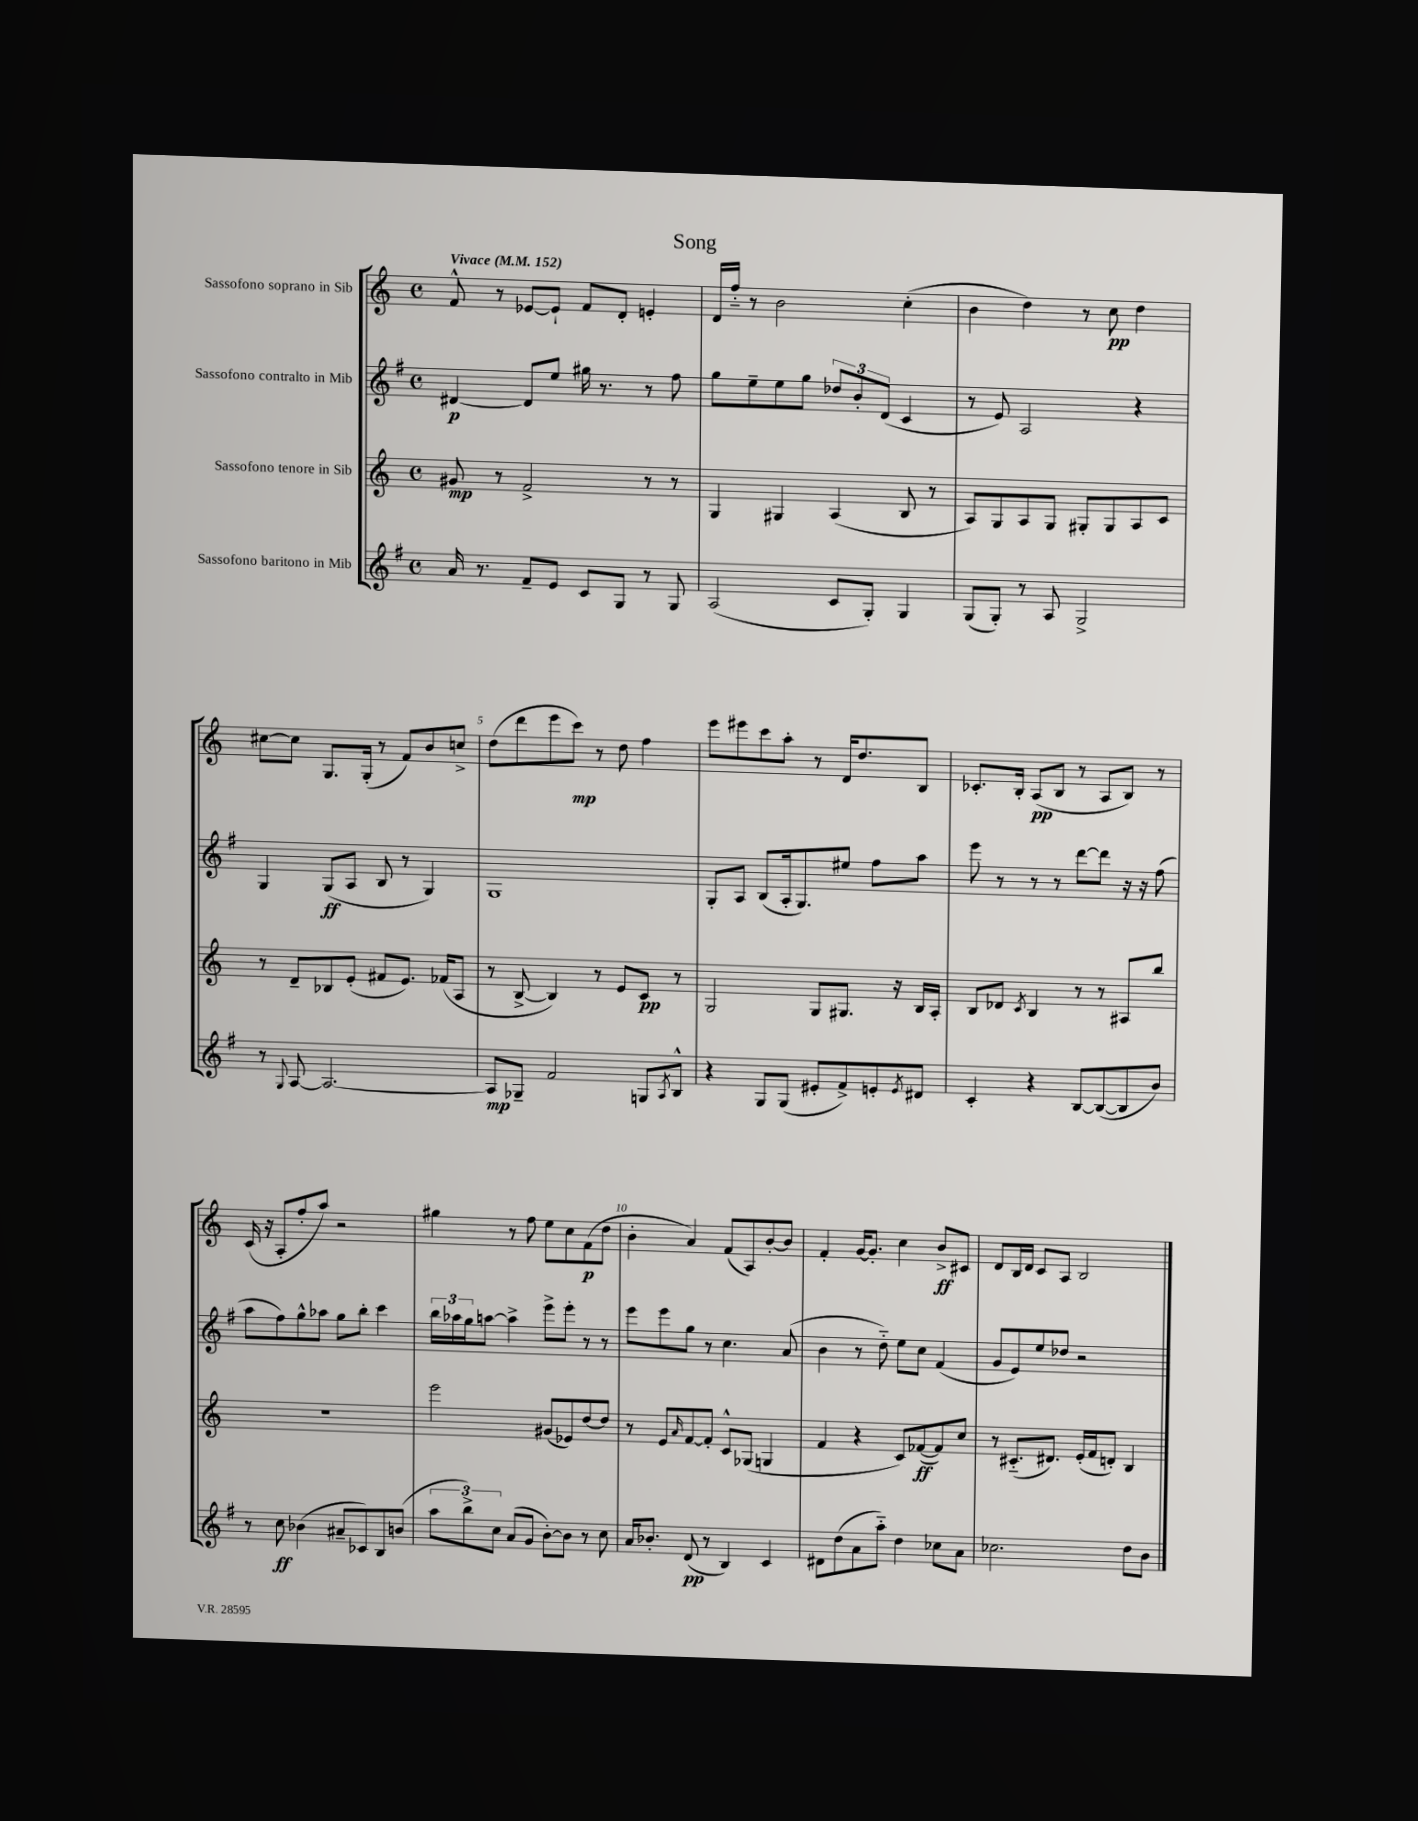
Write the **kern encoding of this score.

**kern	**dynam	**kern	**dynam	**kern	**dynam	**kern	**dynam
*part4	*part4	*part3	*part3	*part2	*part2	*part1	*part1
*staff4	*staff4	*staff3	*staff3	*staff2	*staff2	*staff1	*staff1
*I"Sassofono baritono in Mib	*	*I"Sassofono tenore in Sib	*	*I"Sassofono contralto in Mib	*	*I"Sassofono soprano in Sib	*
*clefG2	*	*clefG2	*	*clefG2	*	*clefG2	*
*k[f#]	*	*k[]	*	*k[f#]	*	*k[]	*
*M4/4	*	*M4/4	*	*M4/4	*	*M4/4	*
*met(c)	*	*met(c)	*	*met(c)	*	*met(c)	*
*MM152	*	*MM152	*	*MM152	*	*MM152	*
=1	=1	=1	=1	=1	=1	=1	=1
!	!	!	!	!	!	!LO:TX:a:B:t=Vivace	!
16a/	.	8g#X/	mp	[4d#X/	p	8f^^/	.
8.r	.	.	.	.	.	.	.
.	.	8r	.	.	.	8r	.
8f#~/L	.	2f^/	.	8d#/L]	.	[8e-X/L	.
8e/J	.	.	.	8ee/J	.	8e-`/J]	.
8c/L	.	.	.	16gg#X\	.	8f/L	.
.	.	.	.	8.r	.	.	.
8G/J	.	.	.	.	.	8d'/J	.
8r	.	8r	.	8r	.	4en'/	.
8G/	.	8r	.	8ff#\	.	.	.
=2	=2	=2	=2	=2	=2	=2	=2
(2A/	.	4G/	.	8gg\L	.	16d/LL	.
.	.	.	.	.	.	16ff/JJ	.
.	.	.	.	8ee~\	.	8r	.
.	.	4G#X/	.	8ee\	.	2b\	.
.	.	.	.	8gg\J	.	.	.
8c/L	.	(4A/	.	12dd-X/L	.	.	.
.	.	.	.	12b'/	.	.	.
8G'/J)	.	.	.	.	.	.	.
.	.	.	.	(12d/J	.	.	.
4G/	.	8B/	.	4c/	.	(4cc'\	.
.	.	8r	.	.	.	.	.
=3	=3	=3	=3	=3	=3	=3	=3
(8G/L	.	8A/L)	.	8r	.	4b\	.
8G'/J)	.	8G/	.	8e/)	.	.	.
8r	.	8A/	.	2A/	.	4dd\)	.
8A/	.	8G/J	.	.	.	.	.
2G^/	.	8G#X'/L	.	.	.	8r	.
.	.	8G#/	.	.	.	8cc\	pp
.	.	8A/	.	4r	.	4dd\	.
.	.	8c/J	.	.	.	.	.
!!LO:LB:g=z
=4	=4	=4	=4	=4	=4	=4	=4
8r	.	8r	.	4G/	.	[8cc#X\L	.
8qqG/	.	.	.	.	.	.	.
[8A/	.	8d~/L	.	.	.	8cc#\J]	.
2.A/_	.	8B-X/	.	(8G/L	ff	8.G/L	.
.	.	(8e'/J	.	8A/J	.	.	.
.	.	.	.	.	.	(16G'/Jk	.
.	.	8f#X/L	.	8B/	.	8r	.
.	.	8.e/J)	.	8r	.	8f/L)	.
.	.	.	.	4G/)	.	8b/	.
.	.	(16f-X/KL	.	.	.	.	.
.	.	8A/J	.	.	.	8ccn^/J	.
=5	=5	=5	=5	=5	=5	=5	=5
8A/L]	mp	8r	.	1G	.	(8dd\L	.
8G-X~/J	.	[8B^/	.	.	.	8ddd\	.
2f#/	.	4B/])	.	.	.	8eee\	.
.	.	.	.	.	.	8ccc\J)	mp
.	.	8r	.	.	.	8r	.
.	.	8e/L	.	.	.	8dd\	.
8Gn/L	.	8c/J	pp	.	.	4ff\	.
8qA/	.	.	.	.	.	.	.
8B^^/J	.	8r	.	.	.	.	.
=6	=6	=6	=6	=6	=6	=6	=6
4r	.	2G/	.	8G'/L	.	8eee\L	.
.	.	.	.	8A/J	.	8eee#X\	.
8G/L	.	.	.	(8B/L	.	8ccc\	.
(8G/J	.	.	.	16A'/k	.	8aa'\J	.
.	.	.	.	8.G/)	.	.	.
8e#X'/L	.	8G/L	.	.	.	8r	.
8f#^/)	.	8.G#X/J	.	8ee#X/J	.	16d/KL	.
.	.	.	.	.	.	8.dd/	.
8en'/	.	.	.	8ff#\L	.	.	.
.	.	16r	.	.	.	.	.
8qe/	.	.	.	.	.	.	.
8d#X/J	.	16B/LL	.	8aa\J	.	8B/J	.
.	.	16A'/JJ	.	.	.	.	.
=7	=7	=7	=7	=7	=7	=7	=7
4c'/	.	8B/L	.	8eee\	.	8.c-X'/L	.
.	.	8d-X/J	.	8r	.	.	.
.	.	.	.	.	.	16B'/Jk	.
.	.	8qc/	.	.	.	.	.
4r	.	4B/	.	8r	.	(8A/L	pp
.	.	.	.	8r	.	8B/J	.
[8B/L	.	8r	.	[8ddd\L	.	8r	.
(8B/_	.	8r	.	8ddd\J]	.	8A/L	.
8B/]	.	8A#X/L	.	16r	.	8B/J)	.
.	.	.	.	16r	.	.	.
8b/J)	.	8bb/J	.	(8ff#\	.	8r	.
!!LO:LB:g=z
=8	=8	=8	=8	=8	=8	=8	=8
8r	.	1r	.	8aa\L	.	(16c/	.
.	.	.	.	.	.	16r	.
8cc\	ff	.	.	8ff#\)	.	8A'/L	.
(4b-X\	.	.	.	8gg^^\	.	8ff'/	.
.	.	.	.	8aa-X\J	.	8aa/J)	.
8a#X~/L	.	.	.	8gg\L	.	2r	.
8c-X/)	.	.	.	8bb'\J	.	.	.
8B/	.	.	.	4ccc\	.	.	.
(8bn/J	.	.	.	.	.	.	.
=9	=9	=9	=9	=9	=9	=9	=9
12aa\L	.	2eee\	.	24bb\LL	.	4gg#X\	.
.	.	.	.	24aa-X\	.	.	.
12bb^\)	.	.	.	24gg\J	.	.	.
.	.	.	.	[8aan\J	.	.	.
12cc\J	.	.	.	.	.	.	.
(8a/L	.	.	.	4aa^\]	.	8r	.
8g/J	.	.	.	.	.	8ff\	.
[8b'\L)	.	(8g#X/L	.	8eee^\L	.	8ee\L	.
8b\J]	.	8e-X/)	.	8eee'\J	.	8cc\	.
8r	.	[8dd/	.	8r	.	(8f\	p
8cc\	.	8dd/J]	.	8r	.	8dd\J	.
=10	=10	=10	=10	=10	=10	=10	=10
16a/KL	.	8r	.	8eee\L	.	4b'\	.
8.b-X'/J	.	.	.	.	.	.	.
.	.	8e/L	.	8eee\	.	.	.
.	.	16qqa/	.	.	.	.	.
(8d/	pp	[8f/	.	8gg\J	.	4a/)	.
8r	.	8f'/J]	.	8r	.	.	.
4B/)	.	8c^^/L	.	4.cc\	.	(8f/L	.
.	.	(8G-X/J	.	.	.	8A/)	.
4c/	.	4Gn/	.	.	.	[8b'/	.
.	.	.	.	(8a/	.	8b/J]	.
=11	=11	=11	=11	=11	=11	=11	=11
8d#X\L	.	4f/	.	4b\	.	4f'/	.
(8dd\	.	.	.	.	.	.	.
8a\	.	4r	.	8r	.	[16g/KL	.
.	.	.	.	.	.	8.g'/J]	.
8aa\J)	.	.	.	8dd\)	.	.	.
4dd\	.	8c/L)	.	8ee\L	.	4cc\	.
.	.	([8f-X/	ff	8cc\J	.	.	.
8cc-X\L	.	8f-/])	.	(4f#/	.	8b^/L	ff
8a\J	.	8cc/J	.	.	.	8c#X/J	.
=12	=12	=12	=12	=12	=12	=12	=12
2.cc-X\	.	8r	.	8g/L	.	8d/L	.
.	.	(8.c#X/L	.	8e/)	.	16B/L	.
.	.	.	.	.	.	16d/JJ	.
.	.	.	.	8ee/	.	8c/L	.
.	.	8.d#X/J)	.	.	.	.	.
.	.	.	.	8dd-X/J	.	8A/J	.
.	.	(16e'/LL	.	2r	.	2B/	.
.	.	16f/J	.	.	.	.	.
.	.	8dn'/J)	.	.	.	.	.
8dd\L	.	4B/	.	.	.	.	.
8b\J	.	.	.	.	.	.	.
==	==	==	==	==	==	==	==
*-	*-	*-	*-	*-	*-	*-	*-
